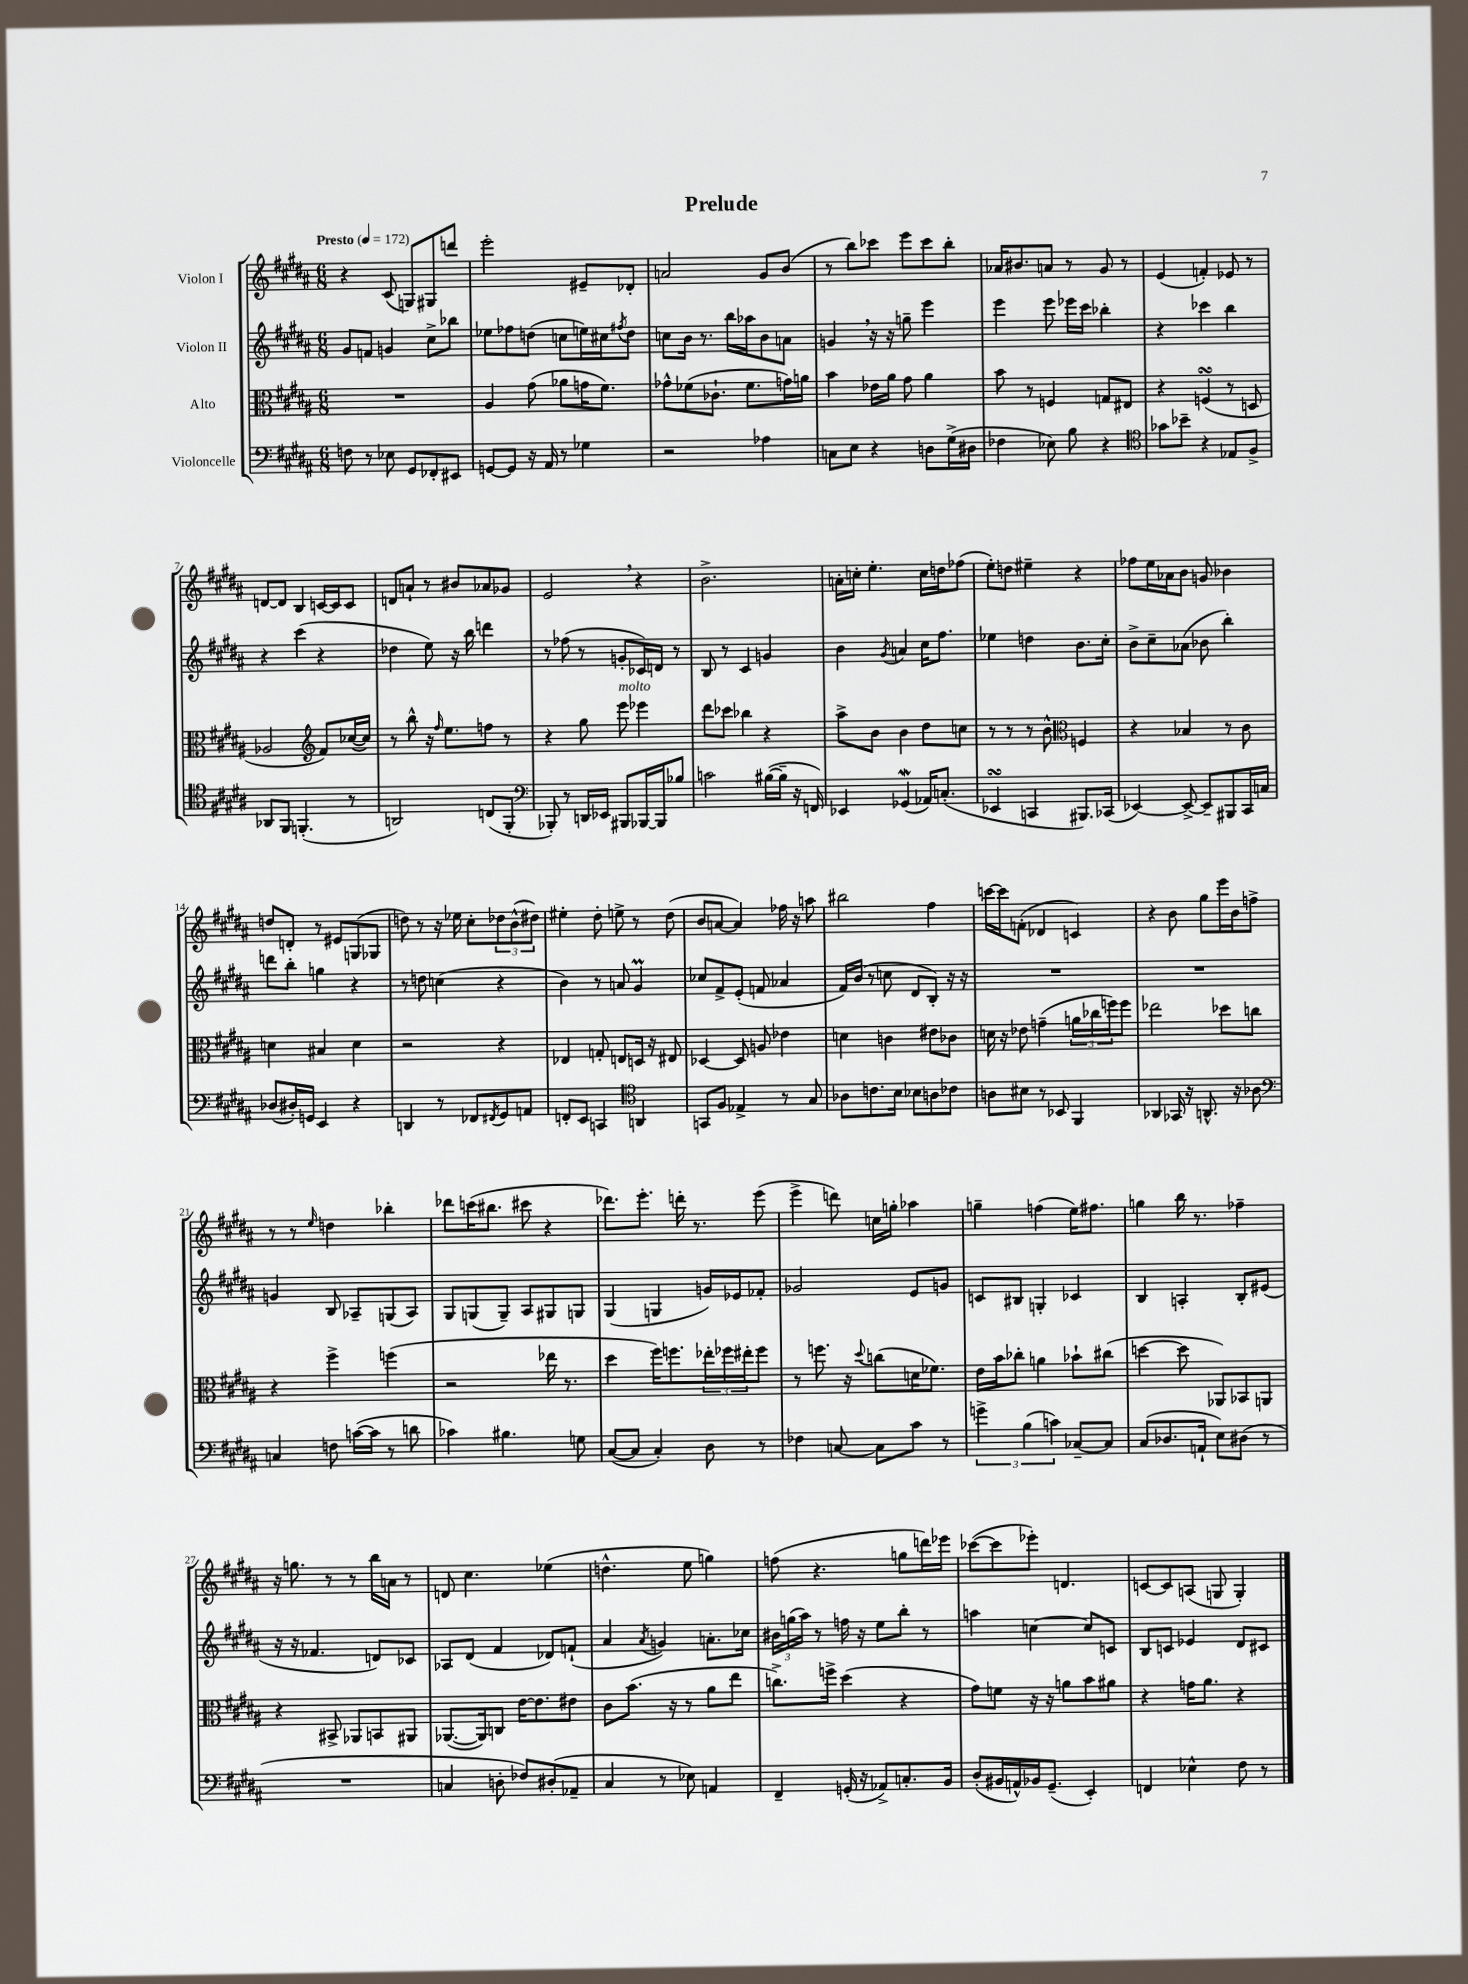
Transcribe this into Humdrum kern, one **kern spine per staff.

**kern	**kern	**kern	**kern
*staff4	*staff3	*staff2	*staff1
*clefF4	*clefC3	*clefG2	*clefG2
*k[f#c#g#d#a#]	*k[f#c#g#d#a#]	*k[f#c#g#d#a#]	*k[f#c#g#d#a#]
*M6/8	*M6/8	*M6/8	*M6/8
*MM172	*MM172	*MM172	*MM172
8F	2.r	8g#	4r
8r	.	8f	.
8E-	.	4g	(8c#
8GG#	.	.	8G)
8FF-'	.	8cc#^	8G#
8EE#	.	8bb-	8ddd
=	=	=	=
[8GG	4A#	8ee-	2eee'
8GG]	.	8ff-	.
16r	(8g#	(8dd	.
16AA#	.	.	.
8r	8a-	8cc	.
4G-	16g	16ee)	8e#~
.	8.f#)	16cc#	.
.	.	8qff#	.
.	.	8dd	8d-'
=	=	=	=
2r	8g-^^	8cc	2a
.	(8f-	16b	.
.	.	8.r	.
.	8.c-`	.	.
.	.	16bb	.
.	8.f-	16aa-	.
4A-	.	8b	8g#
.	16g)	8a	(8b
.	16a	.	.
=	=	=	=
8C	4b	4g	8r
8E	.	.	8bb)
4r	16e-	16r	8ccc-
.	16a#	16r	.
.	8g#	8gg~	8eee
8D	4a#	4eee	8ccc-
(16G#^	.	.	8bb'
16D#	.	.	.
=	=	=	=
4F-	8b	4eee	16a-
.	.	.	8.b#
.	8r	.	.
8E-)	4F	8eee	8a
8B	.	16eee-	8r
.	.	16ccc#	.
4r	8G	4bb-'	8g#
.	8E#	.	8r
=	=	=	=
*clefC4	*	*	*
8g-	4r	4r	(4e
8b-~	.	.	.
4r	(4F	4ccc-	4f')
8E-	8r	4bb	8e-
8F#^	8D	.	8r
=	=	=	=
8AA-	2A-	4r	[8d
8FF#	.	.	8d]
(4.FF'	.	(4ccc#	4B
*	*clefG2	*	*
.	8f#)	4r	[16c
.	.	.	16c]
8r	([16cc-	.	8c
.	16cc-])	.	.
=	=	=	=
2AA)	8r	4dd-	8d
.	8bb^^	.	8a`
.	16r	8ee)	8r
.	16qqff#	.	.
.	8.ee	.	.
.	.	16r	8b#
.	.	16bb	.
(8C	8ff	4ddd	8a-
8FF#'	8r	.	8g-
=	=	=	=
*clefF4	*	*	*
8BBB-')	4r	8r	2e
8r	.	(8ff-	.
16DD	8gg#	8r	.
16EE-	.	.	.
8BBB#	8eee	8g'	.
[16BBB-	4eee-	16c-)	4r
16BBB-]	.	16d	.
8B-	.	8r	.
=	=	=	=
2c	8ddd#	8B	2.b^
.	8ccc-	8r	.
.	4bb-	4c#	.
([16B#	4r	4g	.
16B#~]	.	.	.
16r	.	.	.
16FF)	.	.	.
=	=	=	=
4EE-	8aa#^	4b	16a'
.	.	.	16cc'
.	8b	.	4.ee'
.	.	8qg#	.
(4GG-	4b	4a	.
16AA-)	8dd#	16cc#	16cc
(8.C'	.	8.ff#	16dd
.	8cc	.	(8ff-
=	=	=	=
4EE-	8r	4ee-	8ee')
.	8r	.	8dd
4CC	8r	4dd	4ee#~
.	8b^^	.	.
*	*clefC3	*	*
8.BBB#)	4F	8.b	4r
(16CC-	.	16cc#'	.
=	=	=	=
[4EE-)	4r	8b^	8ff-
.	.	8cc#~	16ee
.	.	.	16a-
8EE-^_	4B-	(8a-	8b
8EE-~]	.	8b-	8g
8BBB#	8r	4bb')	4b-
16CC#	8c#	.	.
16C	.	.	.
=	=	=	=
(8D-	4d	8ddd	8dd
16D#')	.	8bb'	8d'
16GG	.	.	.
4EE	4B#	4gg	8r
.	.	.	8e#
4r	4d	4r	(8G
.	.	.	8G-
=	=	=	=
4DD	2r	8r	8dd)
.	.	8dd	8r
8r	.	(4cc	16r
.	.	.	16ee-
8FF-	.	.	8cc#'
8qFF#	.	.	.
8GG#	4r	4r	12dd-
.	.	.	(12b^^
8AA	.	.	.
.	.	.	12dd#)
=	=	=	=
8FF'	4E-	4b)	4ee#'
8EE	.	.	.
4CC	8G'	8r	8dd#'
.	8E	8a	8ee^
*clefC4	*	*	*
4AA	16D	4g#	8r
.	16r	.	.
.	8E#	.	(8dd#
=	=	=	=
8GG	[4D-	8cc-	8b
8F#	.	8f#^	[8a
4E-^	8D-]	(8e'	4a])
.	8A	8f	.
8r	4e-	4a-	16ff-
.	.	.	16r
8G#	.	.	8aa
=	=	=	=
8A-	4d	16f#)	2bb#
.	.	(16b	.
8.c	.	8r	.
.	4c	8cc	.
16B	.	.	.
8B-	.	8d#	.
8A	8e#	8B')	4ff#
8c-	8c-	16r	.
.	.	16r	.
=	=	=	=
8A	16d	2.r	[16ccc
.	16r	.	16ccc]
8B#	8e-	.	(8f'
8r	(4g~	.	4d-
8BB-	.	.	.
4FF#	24a	.	4c)
.	24cc-	.	.
.	24ff)	.	.
.	8ff	.	.
=	=	=	=
4AA-	2ee-	2.r	4r
16GG-	.	.	8b
16r	.	.	.
8.AA^^	.	.	8gg#
.	8dd-	.	16eee
16r	.	.	16b
8A-	8cc	.	8ff^
=	=	=	=
*clefF4	*	*	*
4C	4r	4g	8r
.	.	.	8r
.	.	.	16qqee
8F	4ff#^	8B	4dd
([16c	.	8A-~	.
16c]	.	.	.
8r	(4ff	(8G	4bb-'
8d	.	8A-)	.
=	=	=	=
4c-)	2r	8G#	8ddd-
.	.	(8G	(16ccc
.	.	.	8.bb#
4.B#	.	8G~)	.
.	.	8A#	8ccc#
.	16ee-	8G#	4r
.	8.r	.	.
8G	.	8G	.
=	=	=	=
([8C#	4dd#	(4G#	8.ddd-)
8C#]	.	.	.
.	.	.	8.eee'
4C#')	16ff#)	4G	.
.	8.ff	.	.
.	.	.	16ddd'
.	.	.	8.r
8D#	24ee-'	16g)	.
.	24ff-	.	.
.	.	16e-	.
.	24ee#'	.	.
8r	8ff-	8f-'	(8eee
=	=	=	=
4F-	8r	2g-	4eee^
.	8.ff	.	.
[8C	.	.	8ddd)
.	16r	.	.
.	8qqdd#	.	.
8C]	(8cc	.	16cc
.	.	.	16gg'
8c#	16d	8e	4aa-
.	8.f-)	.	.
8r	.	8g	.
=	=	=	=
6g^	16e	8c	4gg~
.	16b	.	.
.	8cc-'	8B#	.
(6B	.	.	.
.	4a	4G'	(4ff
6c)	.	.	.
[8C-~	8b-`	4c-	16ee)
.	.	.	8.ff#
8C-]	(8cc#	.	.
=	=	=	=
(8C#	[4dd	4B	4gg
8.D-	.	.	.
.	8dd]	4A'	16bb
16AA`	.	.	8.r
8E)	8AA-)	.	.
(8D#	8BB-	8B'	4ff-~
8r	8AA	(8e#	.
=	=	=	=
2.r	4r	16r	16r
.	.	16r	8.gg
.	.	4.f-	.
.	8BB#^	.	8r
.	8AA-	.	8r
.	8BB	8d)	16bb
.	.	.	16a
.	8AA#	8c-	8r
=	=	=	=
4C	([8.AA-	8A-	8d
.	.	(8d#	4.cc#
.	16AA-])	.	.
8D'	8C	4f#	.
8F-)	[16e	.	.
.	8.e]	.	.
(8D#'	.	8d-)	(4ee-
8AA-~	8e#	(8f`	.
=	=	=	=
4C#	8c#	4a#	4.dd^^
.	(8.b	.	.
.	.	8qa#	.
8r	.	4g)	.
.	16r	.	.
8E-)	8r	.	8ee
4AA	8a#	8.a'	4gg)
.	8ee	.	.
.	.	16cc-	.
=	=	=	=
4FF#~	8.cc^)	24b#	(8ff
.	.	(24gg	.
.	.	24aa#)	.
.	.	8r	4.r
.	16ff^	.	.
(16GG'	(4dd#	16ff	.
16r	.	16r	.
8AA-^)	.	8ee	.
8.C'	4r	8bb'	8gg
.	.	8r	16ddd)
16BB	.	.	16eee-
=	=	=	=
(8D#'	8g#)	4aa	([8ccc-
16BB#	8f	.	8ccc-]
16AA^^)	.	.	.
16BB-	16r	[4cc	8eee-')
(8.GG#~	16r	.	.
.	8a	.	4.d
4EE')	8b	8cc]	.
.	8a#	8c	.
=	=	=	=
4FF	4r	8B	[8c
.	.	8c	8c]
4E-^^	16g	4e-	(8A
.	8.a#	.	.
.	.	.	8G
8F#	4r	8d#	4G')
8r	.	8c#	.
==	==	==	==
*-	*-	*-	*-
